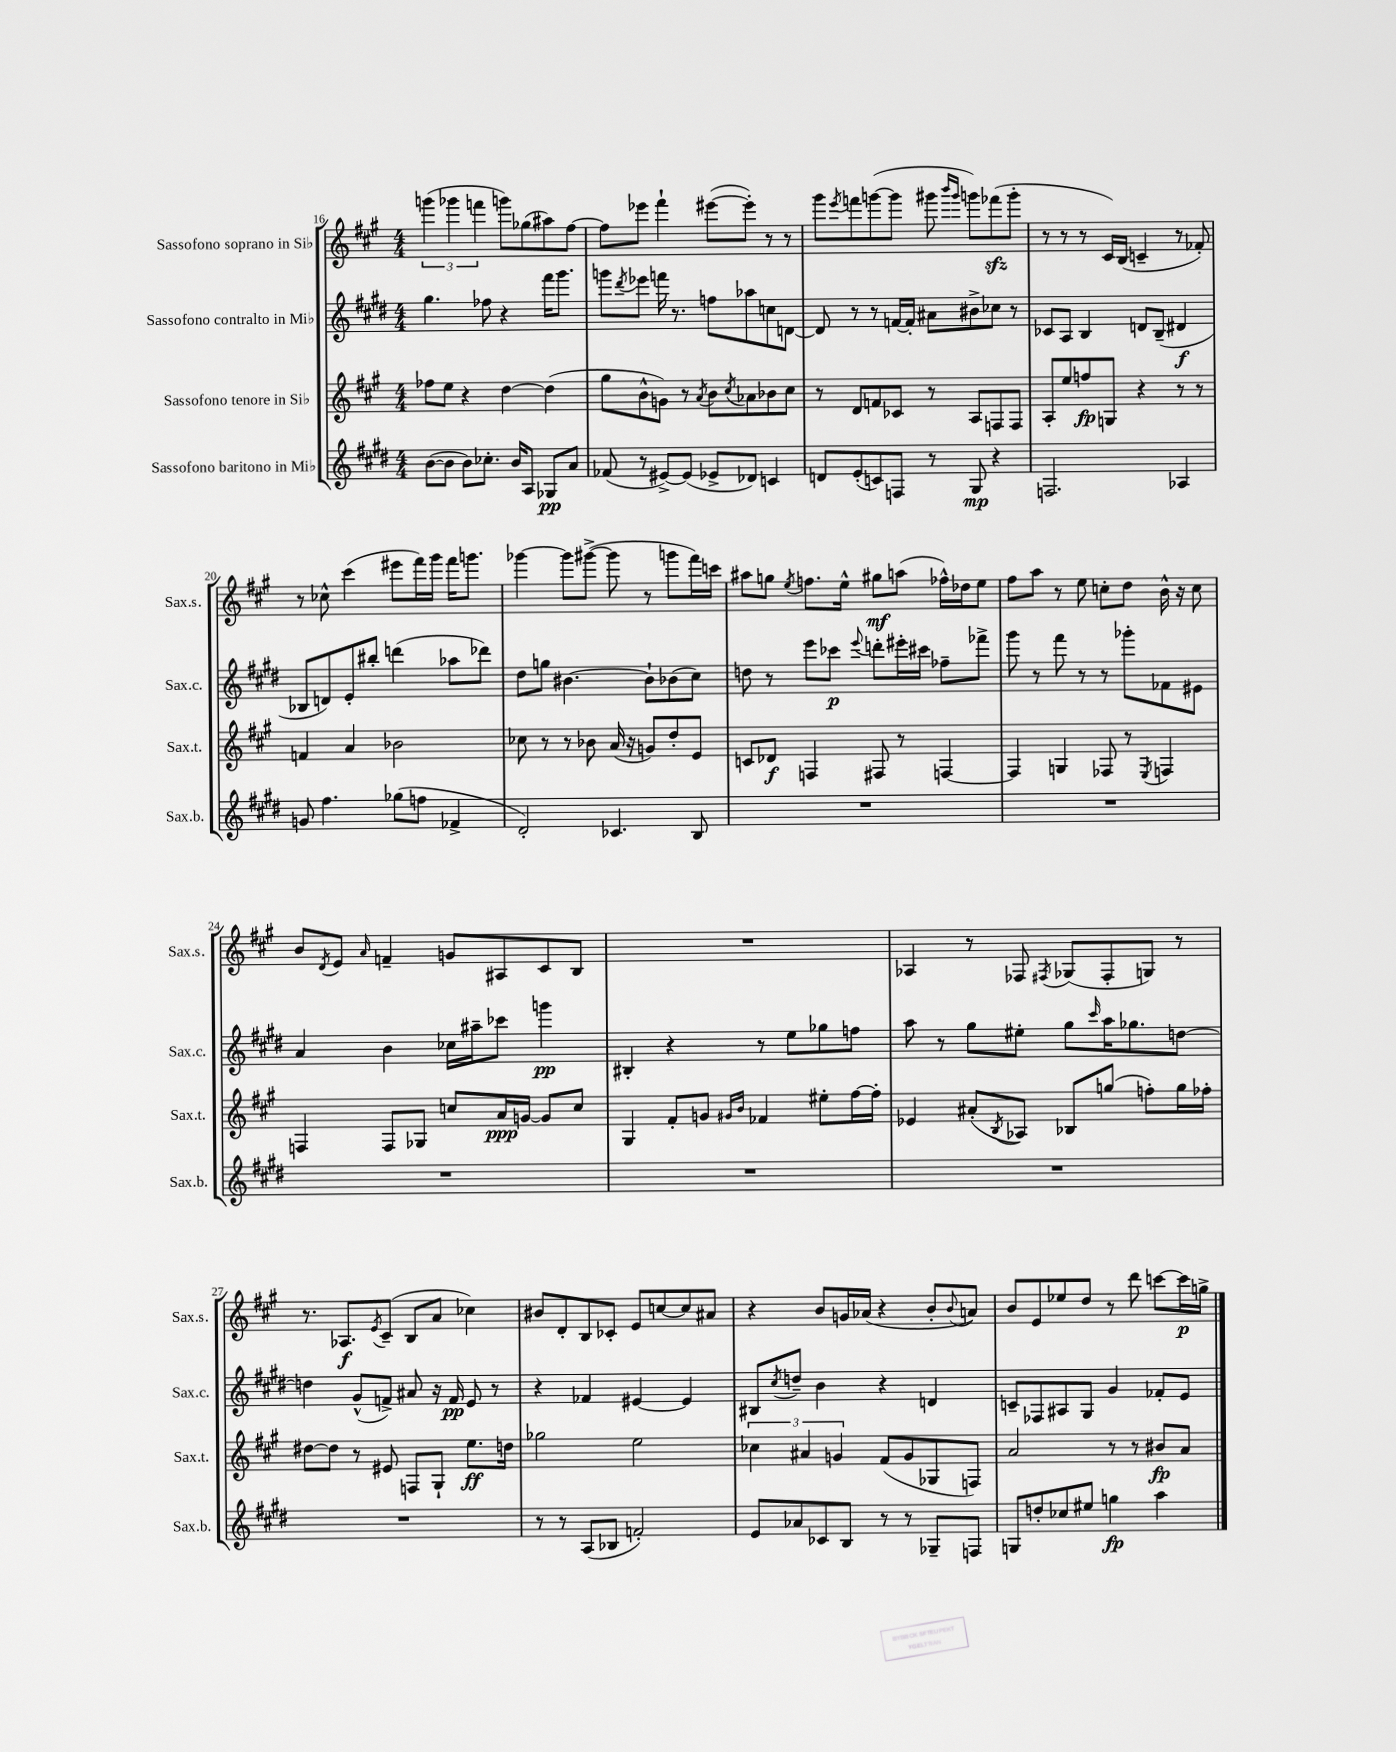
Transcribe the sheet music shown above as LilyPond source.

<<
\new StaffGroup <<
\new Staff = "s0" \with { instrumentName = "Sassofono soprano in Sib" shortInstrumentName = "Sax.s." } {
    \clef treble \key a \major \numericTimeSignature \time 4/4
    \tuplet 3/2 { g'''4( ges'''4 f'''4 } g'''8) ges''8( ais''8) fis''8~ |
    fis''8 ees'''8 fis'''4-! eis'''8~( eis'''8-.) r8 r8 |
    gis'''8 \acciaccatura { e'''8 } f'''8 g'''8~( g'''8 gis'''8 \grace { b'''16 gis'''16 } g'''8) fes'''8\sfz( g'''8-. |
    r8 r8 r8 cis'16) b16( c'4-- r8 fes'8-.) |
    r8 ces''8-^ cis'''4( eis'''8 fis'''16) gis'''16 fis'''16 g'''8. |
    ges'''4~ ges'''8 gis'''8~->( gis'''8 r8 g'''8 fis'''16) c'''16 |
    ais''8 g''8 \acciaccatura { e''8 } f''8. e''16-^ gis''8\mf a''8( fes''16-^) des''16 e''8 |
    fis''8 a''8 r8 e''8 c''8-. d''8 b'16-^ r16 c''8 |
    b'8 \acciaccatura { d'8 } e'8 \grace { a'16 } f'4-- g'8 ais8 cis'8 b8 |
    R1 |
    aes4 r8 fes8 \acciaccatura { fis8 } ges8( fis8-. g8) r8 |
    r8. aes8.\f \acciaccatura { e'8 } cis'8--( b8 a'8 ces''4) |
    bis'8 d'8-. b8 ces'8-. e'8 c''8~ c''8 ais'8 |
    r4 b'8 g'16 aes'16( r4 b'8-. \appoggiatura { b'8 } a'8) |
    b'8 e'8 ees''8 d''8 r8 d'''8 c'''8~ c'''16\p g''16-> \bar "|." |
}
\new Staff = "s1" \with { instrumentName = "Sassofono contralto in Mib" shortInstrumentName = "Sax.c." } {
    \clef treble \key e \major \numericTimeSignature \time 4/4
    gis''4. fes''8 r4 fis'''16 gis'''8. |
    g'''8 \acciaccatura { dis'''8 } ees'''8 f'''16 r8. f''8 aes''8 c''8 d'8~ |
    d'8 r8 r8 f'16~ f'16-. ais'8 bis'8-> ces''8 r8 |
    ces'8 a8 b4 d'8 b8--( dis'4\f |
    bes8 d'8) e'8-. bis''8-. d'''4( aes''8 des'''8) |
    dis''8 g''8 bis'4.~ bis'8-! bes'8( cis''8) |
    d''8 r8 e'''8 ces'''8\p \appoggiatura { e'''8 } d'''8-. eis'''16-. cis'''16 fes''8-- fes'''8-> |
    gis'''8 r8 fis'''8 r8 r8 ges'''8-. fes'8 eis'8 |
    a'4 b'4 ces''16 ais''16-- ces'''8 g'''4\pp |
    bis4-. r4 r8 e''8 ges''8 f''8 |
    a''8 r8 gis''8 eis''8-. gis''8 \grace { cis'''16 } a''16 ges''8. d''8~ |
    d''4 gis'8-^( f'8->) ais'8 r16 f'16\pp e'8 r8 |
    r4 fes'4 eis'4~ eis'4 |
    bis8 \acciaccatura { cis''8 } d''8-- b'4 r4 d'4 |
    c'8-- fes8 ais8 gis8 gis'4 fes'8-. e'8 \bar "|." |
}
\new Staff = "s2" \with { instrumentName = "Sassofono tenore in Sib" shortInstrumentName = "Sax.t." } {
    \clef treble \key a \major \numericTimeSignature \time 4/4
    fes''8 e''8 r4 d''4~ d''4( |
    gis''8 b'8-^ g'8) r8 \acciaccatura { a'8 } b'8 \acciaccatura { cis''8 } aes'8 bes'8 cis''8 |
    r8 d'8 f'8 ces'8 r8 a8 f8 f8 |
    a8-. e''8 f''8\fp g8 r4 r8 r8 |
    f'4 a'4 bes'2 |
    ces''8 r8 r8 bes'8 a'16( r16 g'8) d''8-. e'8 |
    c'8 des'8\f f4 fis8 r8 f4~ |
    f4 g4 fes8 r8 \acciaccatura { e8 } f4 |
    f4 f8 ges8 c''8 a'16\ppp g'16~ g'8 c''8 |
    gis4 fis'8-. g'8 \grace { gis'16 b'16 } fes'4 eis''8-. fis''16~ fis''16-. |
    ees'4 ais'8-.( \acciaccatura { b8 } aes8) bes8 g''8( f''8-.) g''16 fes''16-. |
    dis''8~ dis''8 r8 eis'8 f8 gis8-! e''8.\ff d''16 |
    ges''2 e''2 |
    \tuplet 3/2 { ces''4 ais'4 g'4 } fis'8( g'8 ges8 f8) |
    a'2 r8 r8 bis'8\fp a'8 \bar "|." |
}
\new Staff = "s3" \with { instrumentName = "Sassofono baritono in Mib" shortInstrumentName = "Sax.b." } {
    \clef treble \key e \major \numericTimeSignature \time 4/4
    b'8~( b'8 b'8) ces''8.-. b'16 a8 ges8\pp a'8 |
    fes'8( r8 eis'8~->) eis'8( ees'8-> des'8) c'4 |
    d'8 e'8-.( c'8) f8 r8 gis8\mp r4 |
    f2. aes4 |
    g'8 fis''4. ges''8( f''8 fes'4-> |
    dis'2-.) ces'4. b8 |
    R1 |
    R1 |
    R1 |
    R1 |
    R1 |
    R1 |
    r8 r8 a8( bes8 f'2-.) |
    e'8 aes'8 ces'8 b8 r8 r8 ges8-- f8 |
    g8 d''8-. ces''8 eis''8 g''4\fp a''4 \bar "|." |
}
>>
>>
\layout { \context { \Score currentBarNumber = #16 } }
